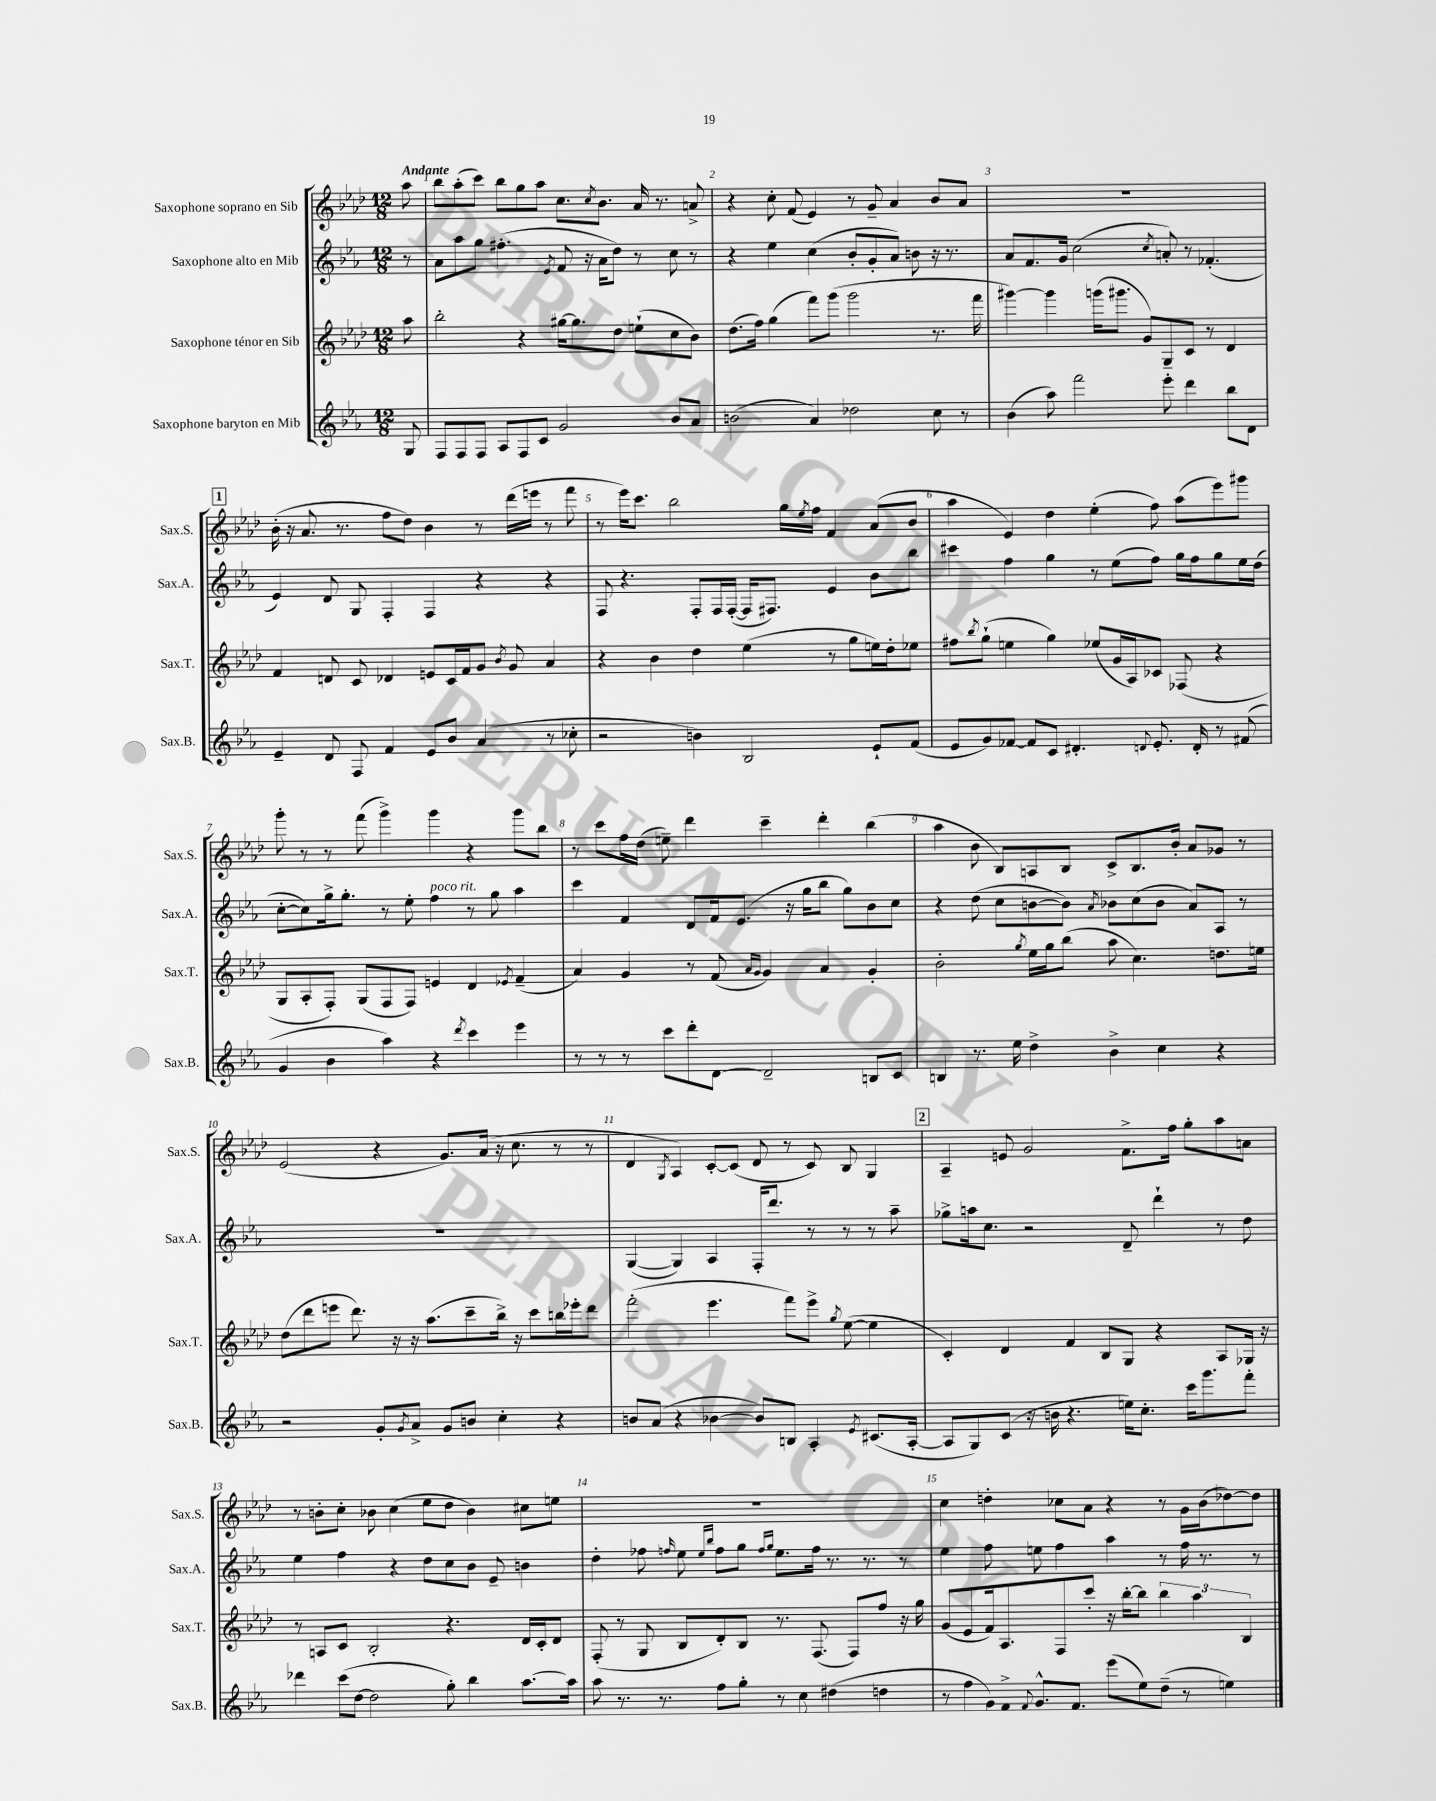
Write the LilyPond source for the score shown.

<<
\new StaffGroup <<
\new Staff = "s0" \with { instrumentName = "Saxophone soprano en Sib" shortInstrumentName = "Sax.S." } {
    \clef treble \key aes \major \numericTimeSignature \time 12/8 \partial 8 \tempo "Andante"
    aes''8 |
    bes''8 aes''8-.( c'''8) bes''8 g''8 aes''8 c''8. \acciaccatura { c''8 } bes'8. aes'16 r8. a'8-> |
    r4 c''8-. f'8( ees'4) r8 g'8-- aes'4 bes'8 aes'8 |
    R1. |
    \mark \markup { \box "1" } bes'16-.( r16 aes'8. r8. f''8 des''8) bes'4 r8 des'''16( e'''16 r8 f'''8 |
    r8 ees'''16) c'''8. bes''2 g''16 \acciaccatura { ees''8 } f''16 f'4 aes'8( bes'8 |
    aes''4 ees'4) des''4 ees''4-.( f''8) aes''8( ees'''8) gis'''8 |
    g'''8-. r8 r8 f'''8( g'''4->) g'''4 r4 g'''8 bes''8 |
    r8 c'''8 f''16 des''16( e''8--) des'''4 c'''4-- des'''4-. bes''4( |
    aes''4 bes'8 bes8) a8 bes8 c'8-> bes8. bes'16-. aes'8 ges'8 r8 |
    ees'2( r4 g'8.) aes'16( r16 c''8. r8 r8 |
    des'4 \acciaccatura { g8 } aes4) c'8~-. c'8( des'8 r8 c'8) bes8 g4 |
    \mark \markup { \box "2" } aes4-- e'8 g'2 f'8.-> f''16 g''8-. aes''8 a'8 |
    r8 b'8-. c''8-. bes'8 c''4( ees''8 des''8 bes'4) cis''8 e''8 |
    R1. |
    c''4 d''4-. ces''8 aes'8 r4 r8 g'16 bes'16( des''8~) des''8 \bar "|." |
}
\new Staff = "s1" \with { instrumentName = "Saxophone alto en Mib" shortInstrumentName = "Sax.A." } {
    \clef treble \key ees \major \numericTimeSignature \time 12/8 \partial 8
    r8 |
    aes'8 aes''8 g''8 fis''4.-.( \acciaccatura { ees'8 } f'8 r16 aes'16 d''8) r8 c''8 r8 |
    r4 ees''4 c''4( bes'8-. g'8-. aes'8) b'8 r16 r8. |
    aes'8 f'8. g'16 c''2( \acciaccatura { c''8 } a'8-.) r8 fes'4.-.( |
    \mark \markup { \box "1" } ees'4) d'8 g8 f4-. f4 r4 r4 |
    f8 r4. f8-. f16 f16~-.( f16 fis8.) ees'4 bes'8 bes''8 |
    cis'''4 f''4 g''4 r8 ees''8( f''8) g''16 f''16 g''8 ees''16 d''16( |
    c''8~-. c''8) g''16-> g''8.-. r8 ees''8-. f''4^\markup { \italic "poco rit." } r8 g''8 aes''4 |
    c'''4 f'4 d'8 f'16 ees'8.( r16 g''16 bes''8 g''8) bes'8 c''8 |
    r4 d''8( c''8 b'8~ b'8) \acciaccatura { aes'8 } bes'8 c''8( bes'8 aes'8) aes8 r8 |
    R1. |
    g4~( g4) aes4 f16-. d'''8. r8 r8 r8 aes''8-- |
    \mark \markup { \box "2" } ges''8-> a''16 c''8. r2 d'8-- d'''4-! r8 d''8 |
    ees''4 f''4 r4 d''8 c''8 bes'8 ees'8-- b'4 |
    d''4-. fes''8 \grace { f''16 } ees''8 \grace { ees''16 bes''16 } f''8 g''8 \grace { f''16 g''16 } ees''8. f''16 r8. r8. r8 |
    ees''4 f''8 e''8 f''4 aes''4 r8 f''16 r8. r8 \bar "|." |
}
\new Staff = "s2" \with { instrumentName = "Saxophone ténor en Sib" shortInstrumentName = "Sax.T." } {
    \clef treble \key aes \major \numericTimeSignature \time 12/8 \partial 8
    aes''8 |
    bes''2-. r4 gis''16~ gis''8. des''8 e''8-!( c''8 bes'8) |
    des''8.( f''16) g''4( f'''8) g'''8( g'''2 r8. f'''16 |
    gis'''4~) gis'''4 g'''16( gis'''8. g'8) g8-- c'8 r8 des'4 |
    \mark \markup { \box "1" } f'4 d'8 c'8 des'4 e'8 c'16 f'16 g'8 \acciaccatura { bes'8 } g'8 aes'4 |
    r4 bes'4 des''4 ees''4( r8 g''8 e''16) des''16-. ees''8 |
    fis''8 \acciaccatura { bes''8 } g''8-!( e''4 g''4) ees''8( g'16 aes16) ces'8 fes8( r4 |
    g8 aes8-. f8-.) g8( f8 f8) e'4 des'4 \acciaccatura { ees'8 } f'4--( |
    aes'4) g'4 r8 f'8( \grace { aes'16 g'16 } g'4) aes'4 g'4-. |
    bes'2-. \acciaccatura { g''8 } ees''16 g''16 bes''8( aes''8 c''4.) d''8. e''16 |
    des''8( des'''8 e'''8 des'''8.) r16 r16 aes''8.( c'''8-- bes''16->) r16 c'''8 b''16 ees'''16-. des'''8 |
    f'''2-.( ees'''4. f'''8) ees'''8-> \acciaccatura { g''8 } ees''8~( ees''4 |
    \mark \markup { \box "2" } c'4-.) des'4 f'4 bes8 g8 r4 aes8 ges16 r16 |
    r8 a8 c'8 bes2-. r4. des'16 c'16-. des'8 |
    f8-.( r8 g8 bes8 des'8-.) bes8 r8. f8.( f8) f''8 r16 g''16 |
    g'8( ees'8 f'16) aes8. f8 c'''8-. r16 bes''16~-. bes''8 \tuplet 3/2 { bes''4 aes''4 bes4 } \bar "|." |
}
\new Staff = "s3" \with { instrumentName = "Saxophone baryton en Mib" shortInstrumentName = "Sax.B." } {
    \clef treble \key ees \major \numericTimeSignature \time 12/8 \partial 8
    g8 |
    f8 f8 f8 aes8 f8 c'8 g'2 bes'8 aes'8 |
    b'2( aes'4) des''2 c''8 r8 |
    bes'4( aes''8) f'''2 ees'''8-. d'''4 bes''8 d'8 |
    \mark \markup { \box "1" } ees'4-- d'8 f8 f'4 ees'8 bes'8 aes'4( r8 ces''8-. |
    r2 b'4) bes2 ees'8-! f'8( |
    ees'8 g'8) fes'8~ fes'8 c'8 dis'4.-. \appoggiatura { d'8 } ees'8.-. d'16-. r8 fis'8( |
    g'4 bes'4 aes''4) r4 \acciaccatura { d'''8 } c'''4 ees'''4 |
    r8 r8 r8 c'''8 d'''8-. d'8~ d'2-- b8 c'8 |
    b4 r8. ees''16 d''4-> bes'4-> c''4 r4 |
    r2 g'8-. \acciaccatura { g'8 } aes'8-> g'8 b'8 c''4-. r4 |
    b'8 aes'8( r4 bes'4~ bes'8) b8 aes4-. \acciaccatura { ees'8 } cis'8.( aes16~-. |
    \mark \markup { \box "2" } aes8 g8) c'8( r16 b'16 r4. e''16) c''8.-. c'''16 g'''8. f'''8-. |
    des'''4 c'''16( d''16~ d''2 g''8-.) bes''4 aes''8.~ aes''16 |
    aes''8 r8. r8. f''8 g''8-. r8 c''8 dis''4( d''4 |
    r8 f''8 g'16) f'16-> \appoggiatura { f'8 } g'8.-^ f'8. ees'''8( ees''8) d''8--( r8 e''4) \bar "|." |
}
>>
>>
\layout { \context { \Score \override BarNumber.break-visibility = ##(#f #t #t) barNumberVisibility = #all-bar-numbers-visible } }
